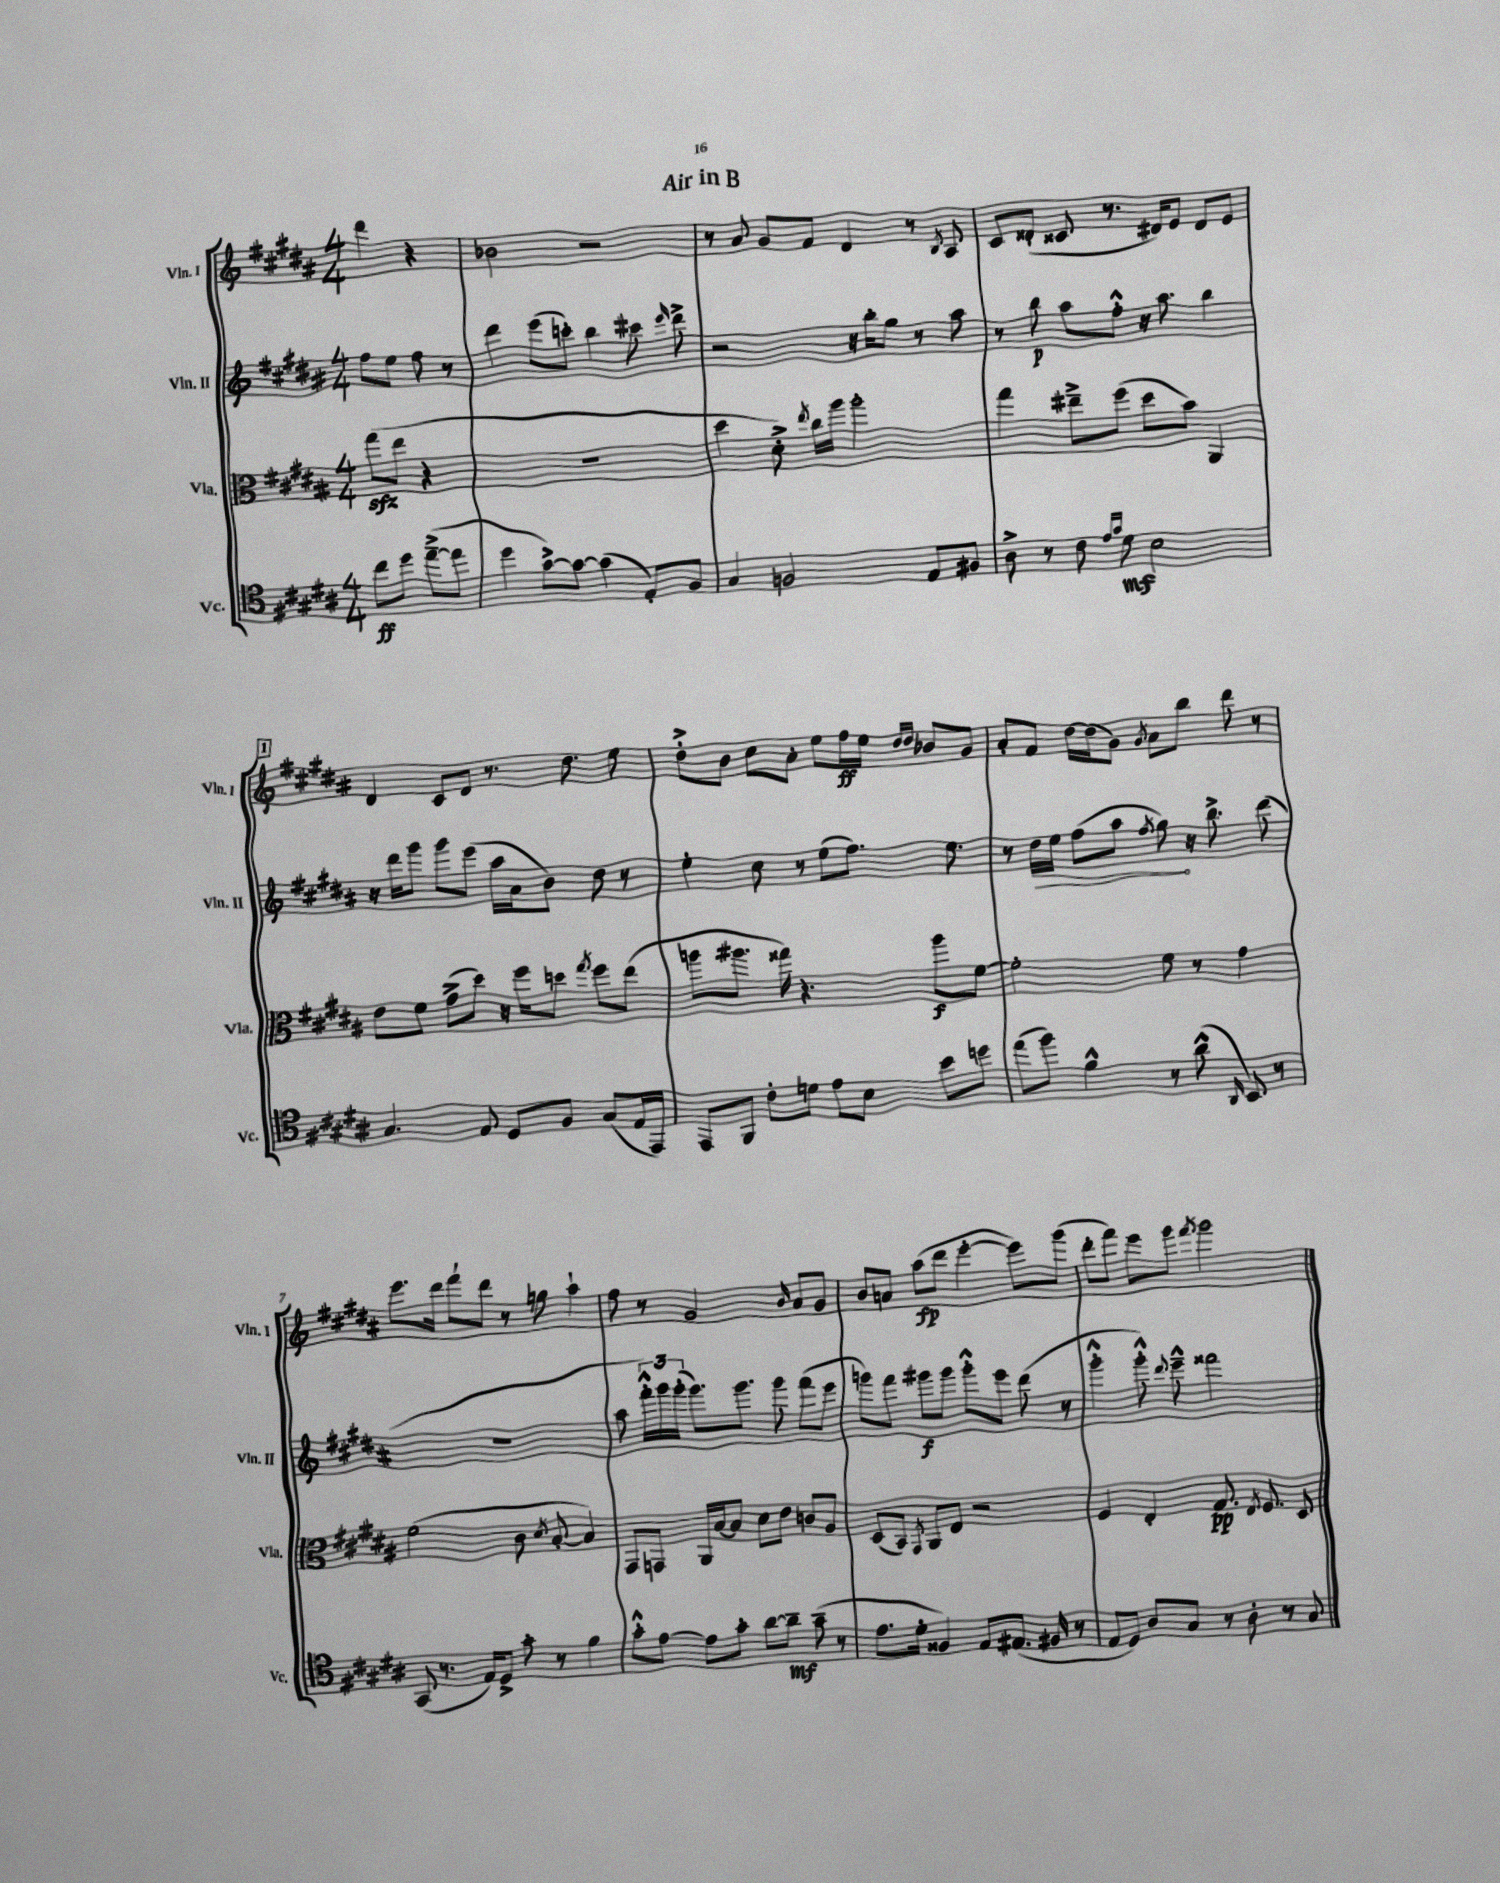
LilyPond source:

\header { title = "Air in B" }
<<
\new StaffGroup <<
\new Staff = "s0" \with { instrumentName = "Vln. I" shortInstrumentName = "Vln. I" } {
    \clef treble \key b \major \numericTimeSignature \time 4/4 \partial 2
    \autoBeamOff dis'''4 r4 |
    bes'2 r2 |
    r8 ais'8 gis'8[ fis'8] dis'4 r8 \acciaccatura { b8 } ais8 |
    cis'8[ disis'8]-.( cisis'8 r8. dis'16[) e'8] dis'8[ e'8] |
    \mark \markup { \box "1" } dis'4 cis'8[ dis'8] r8. dis''8. e''8 |
    dis''8[-.-> b'8] cis''8[ ais'8]-. e''8[ fis''16\ff e''16] \grace { dis''16[ dis''16] } bes'8[ gis'8] |
    ais'8[-. fis'8] dis''16[~ dis''16( gis'8]) \acciaccatura { gis'8 } ais'8[ b''8] dis'''8 r8 |
    e'''8.[ dis'''16] fis'''8[-! dis'''8] r8 g''8 ais''4-! |
    fis''8 r8 gis'2 \grace { b'16 } ais'8[ gis'8] |
    b'8[ a'8] ais''8[\fp( dis'''8] e'''4~-. e'''8[) gis'''8]( |
    dis'''8[-. fis'''8]) e'''8[ gis'''8] \acciaccatura { fis'''8 } gis'''2 \bar "|." |
}
\new Staff = "s1" \with { instrumentName = "Vln. II" shortInstrumentName = "Vln. II" } {
    \clef treble \key b \major \numericTimeSignature \time 4/4 \partial 2
    \autoBeamOff fis''8[ e''8] fis''8 r8 |
    dis'''4 e'''8[( c'''8]-.) b''4 cis'''8 \grace { e'''16 } dis'''8-> |
    r2 r16 b''16[-. gis''8] r8 ais''8 |
    r8 b''8\p ais''8[ fis''8]-.-^ r16 ais''8. b''4 |
    \mark \markup { \box "1" } r16 dis'''16[ gis'''8] gis'''8[ e'''8]( ais''16[ ais'16 b'8]) dis''8 r8 |
    e''4-. cis''8 r8 e''8[( fis''8.]) e''8. |
    r8 \once \override Hairpin.circled-tip = ##t dis''16[\> e''16] fis''8[( ais''8] \acciaccatura { fis''8 } gis''8\!) r16 b''8.-> dis'''8( |
    R1 |
    ais''8 \tuplet 3/2 { fis'''16[-.-^) gis'''16 gis'''16]-.( } gis'''8.[) gis'''8.] gis'''8 fis'''8[( e'''8] |
    g'''8[) fis'''8] gis'''8[\f gis'''8] gis'''8[-.-^ e'''8] dis'''8( r8 |
    gis'''4-.-^ gis'''8-.-^) \appoggiatura { dis'''8 } e'''8---^ fisis'''2 \bar "|." |
}
\new Staff = "s2" \with { instrumentName = "Vla." shortInstrumentName = "Vla." } {
    \clef alto \key b \major \numericTimeSignature \time 4/4 \partial 2
    \autoBeamOff gis''8[\sfz( e''8] r4 |
    R1 |
    dis''4 dis'8-.->) \acciaccatura { e''8 } cis''16[ ais''16] ais''2-. |
    gis''4 eis''8[---> fis''8]( dis''8[ b'8]) ais,4 |
    \mark \markup { \box "1" } e'8[ fis'8] gis'8[->( dis''8]) r16 fis''16[ d''8] \acciaccatura { gis''8 } fis''8[ e''8]( |
    a''8[ ais''8.] gisis''16) r4. ais''8[\f fis'8]~ |
    fis'2-. fis'8 r8 gis'4 |
    fis'2( cis'8 \acciaccatura { dis'8 } b8~-. b4) |
    gis,8[ g,8] ais,16[ b16~ b8] dis'8[ e'8] c'8[ ais8] |
    dis8[( b,8]) \acciaccatura { gis,8 } ais,8[ e8] r2 |
    fis4 e4-. gis8.\pp \acciaccatura { e8 } fis8. dis8 \bar "|." |
}
\new Staff = "s3" \with { instrumentName = "Vc." shortInstrumentName = "Vc." } {
    \clef tenor \key b \major \numericTimeSignature \time 4/4 \partial 2
    \autoBeamOff cis''8[\ff dis''8] e''8[~--->( e''8] |
    dis''4 gis'8[~->) gis'8]~ gis'4( e8[-.) fis8] |
    gis4 f2 e8[ fis8] |
    ais8-> r8 cis'8 \grace { e'16[ gis'16] } dis'8\mf b2 |
    \mark \markup { \box "1" } gis4. e8 dis8[ fis8] gis8[( e16 e,16]) |
    e,8[ fis,8] cis'8[-. d'8] e'8[ b8] b'8[ d''8] |
    e''8[( fis''8]) fis'4-^ r8 ais'8-^( \grace { ais,16 } b,8) r8 |
    gis,8( r8. e16[) dis8]-> gis'8-. r8 fis'4 |
    gis'8[-.-^ e'8]~ e'8[ gis'8]-. ais'8[~ ais'8]--\mf gis'8--( r8 |
    e'8.[ dis'16]-. fisis4) e8[ eis8.]( fis16 r8 |
    e8[ dis8]) ais8[ gis8] r8 ais8-. r8 gis8 \bar "|." |
}
>>
>>
